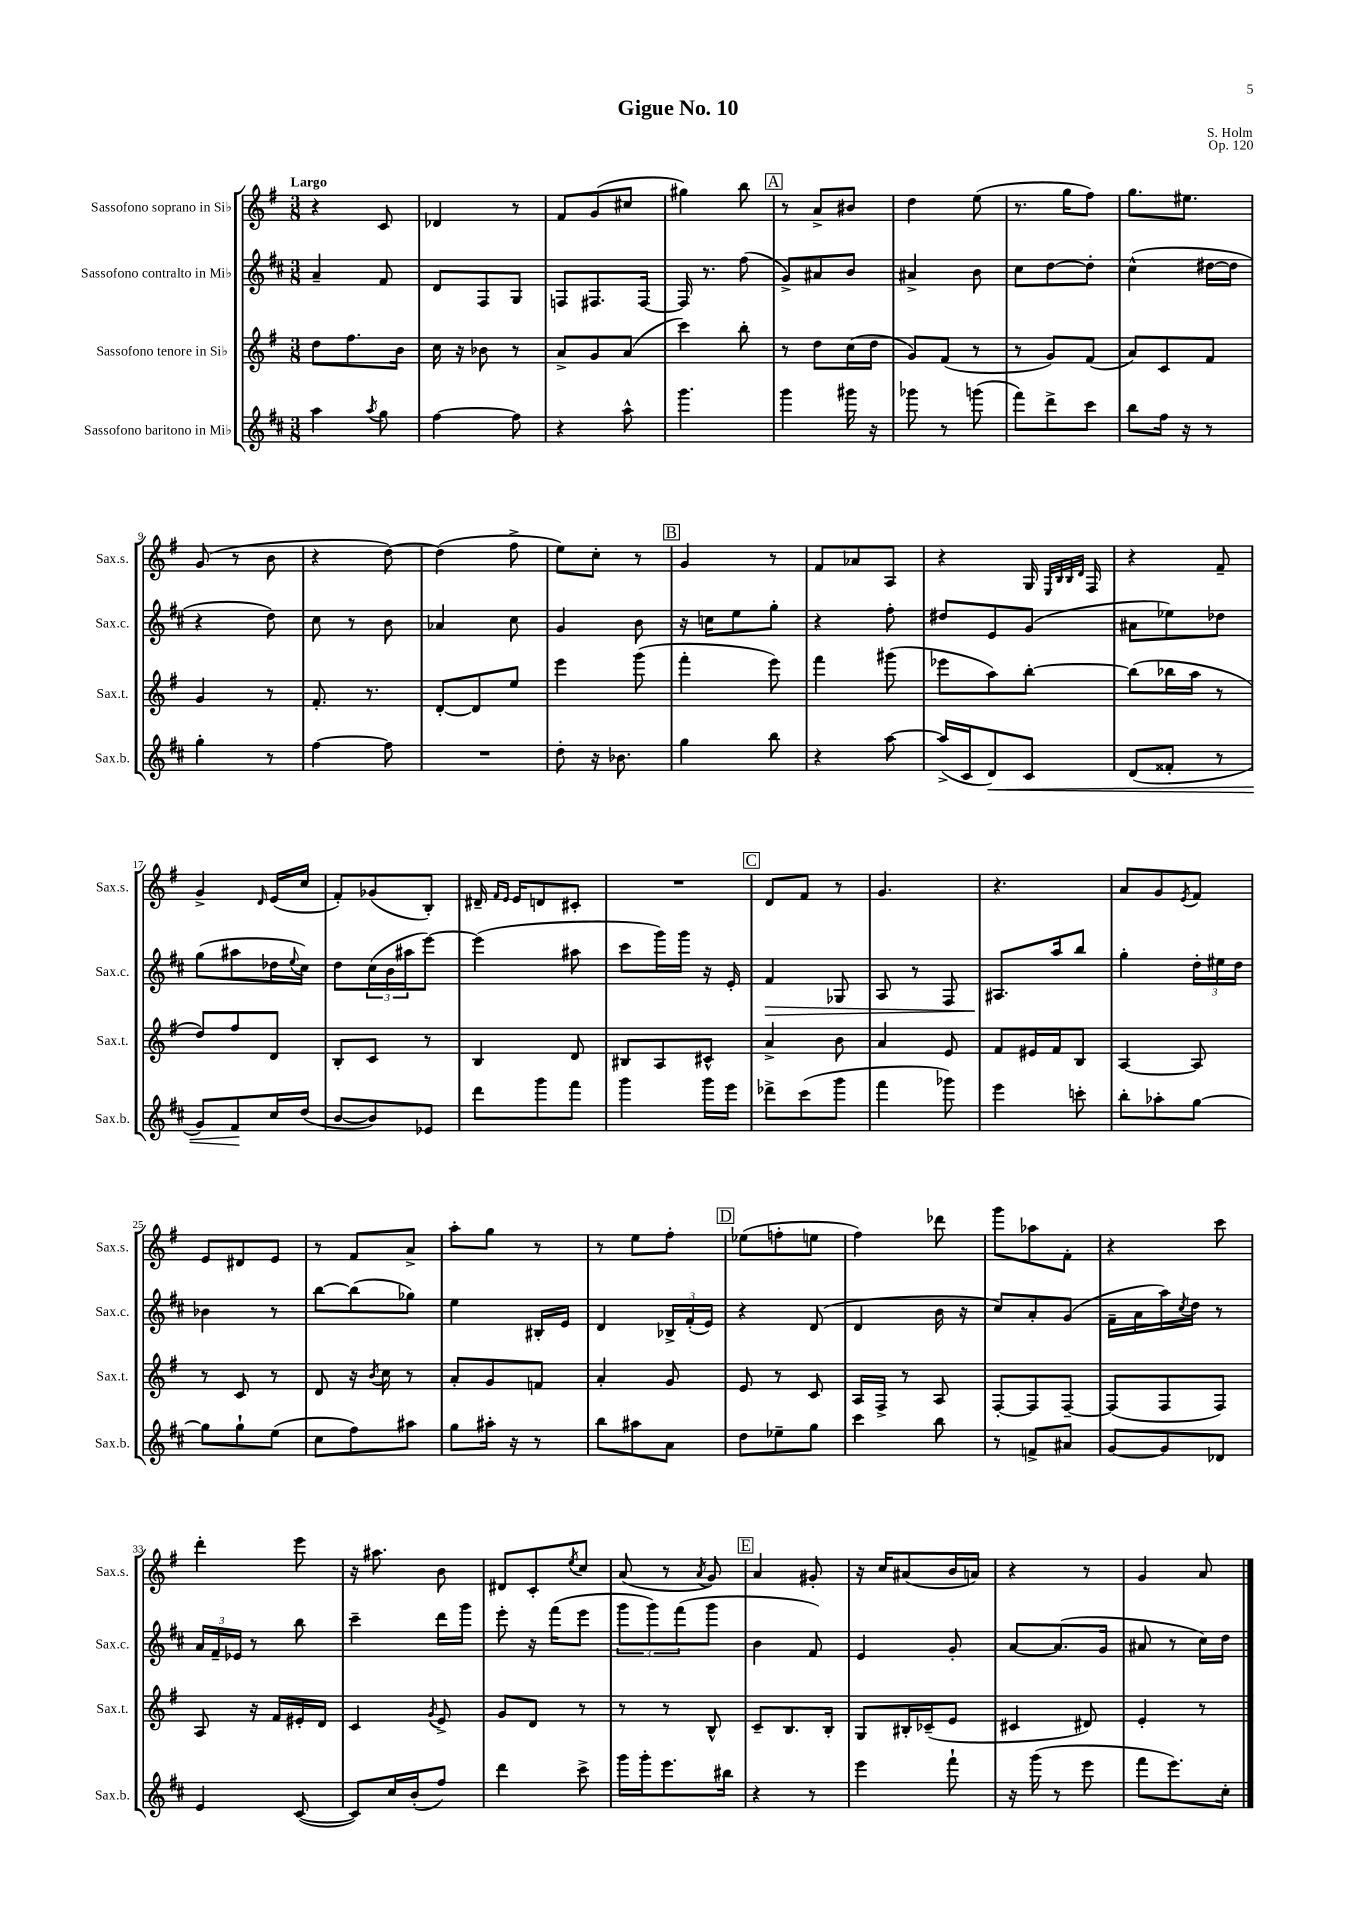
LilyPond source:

\header { title = "Gigue No. 10" composer = "S. Holm" opus = "Op. 120" }
<<
\new StaffGroup <<
\new Staff = "s0" \with { instrumentName = "Sassofono soprano in Sib" shortInstrumentName = "Sax.s." } {
    \clef treble \key g \major \numericTimeSignature \time 3/8 \tempo "Largo"
    r4 c'8 |
    des'4 r8 |
    fis'8 g'8( cis''8 |
    gis''4) b''8 |
    \mark \markup { \box "A" } r8 a'8-> bis'8 |
    d''4 e''8( |
    r8. g''16 fis''8) |
    g''8. eis''8. |
    g'8( r8 b'8 |
    r4 d''8~) |
    d''4( fis''8-> |
    e''8) c''8-. r8 |
    \mark \markup { \box "B" } g'4 r8 |
    fis'8 aes'8 a8 |
    r4 g16 \grace { e32 b32 b32 d'32 } fis16 |
    r4 fis'8-- |
    g'4-> \grace { d'16 } e'16( c''16 |
    fis'8-.) ges'8( b8-.) |
    dis'16-- \grace { fis'16 e'16 } e'16 d'8 cis'8-. |
    R4. |
    \mark \markup { \box "C" } d'8 fis'8 r8 |
    g'4. |
    r4. |
    a'8 g'8 \acciaccatura { e'8 } fis'8 |
    e'8 dis'8 e'8 |
    r8 fis'8 a'8-> |
    a''8-. g''8 r8 |
    r8 e''8 fis''8-. |
    \mark \markup { \box "D" } ees''8( f''8-. e''8 |
    fis''4) des'''8 |
    g'''8 aes''8 fis'8-. |
    r4 c'''8 |
    d'''4-. e'''8 |
    r16 ais''8. b'8 |
    dis'8 c'8-. \acciaccatura { e''8 } c''8 |
    a'8( r8 \acciaccatura { a'8 } g'8) |
    \mark \markup { \box "E" } a'4 gis'8-. |
    r16 c''16 ais'8( b'16 a'16) |
    r4 r8 |
    g'4 a'8 \bar "|." |
}
\new Staff = "s1" \with { instrumentName = "Sassofono contralto in Mib" shortInstrumentName = "Sax.c." } {
    \clef treble \key d \major \numericTimeSignature \time 3/8
    a'4-- fis'8 |
    d'8 fis8 g8 |
    f8 fis8. fis16~ |
    fis16 r8. fis''8( |
    \mark \markup { \box "A" } g'8->) ais'8 b'8 |
    ais'4-> b'8 |
    cis''8 d''8~ d''8-. |
    cis''4-^( dis''16~ dis''16 |
    r4 d''8) |
    cis''8 r8 b'8 |
    aes'4 cis''8 |
    g'4 b'8 |
    \mark \markup { \box "B" } r16 c''16 e''8 g''8-. |
    r4 fis''8-. |
    dis''8 e'8 g'8( |
    ais'8 ees''8) des''8 |
    g''8( ais''8 des''16 \appoggiatura { e''8 } cis''16) |
    d''8 \tuplet 3/2 { cis''16( b'16 ais''16 } e'''8~) |
    e'''4( ais''8 |
    cis'''8 g'''16) g'''16 r16 e'16-. |
    \mark \markup { \box "C" } fis'4\> ges8 |
    a8 r8 fis8 |
    ais8.\! a''16 b''8 |
    g''4-. \tuplet 3/2 { d''16-. eis''16 d''16 } |
    bes'4 r8 |
    b''8~ b''8( ges''8) |
    e''4 bis16-. e'16 |
    d'4 \tuplet 3/2 { bes16-> fis'16-.( e'16) } |
    \mark \markup { \box "D" } r4 d'8( |
    d'4 b'16 r16 |
    cis''8) a'8-. g'8( |
    fis'16-- a'16 a''16) \acciaccatura { cis''8 } d''16 r8 |
    \tuplet 3/2 { a'16 fis'16-- ees'16 } r8 b''8 |
    cis'''4-- d'''16 g'''16 |
    e'''8-. r16 fis'''16( e'''8 |
    \tuplet 3/2 { g'''8 g'''8) fis'''8( } g'''8 |
    \mark \markup { \box "E" } b'4 fis'8) |
    e'4 g'8-. |
    a'8~ a'8.( g'16 |
    ais'8 r8 cis''16) d''16 \bar "|." |
}
\new Staff = "s2" \with { instrumentName = "Sassofono tenore in Sib" shortInstrumentName = "Sax.t." } {
    \clef treble \key g \major \numericTimeSignature \time 3/8
    d''8 fis''8. b'16 |
    c''16 r16 bes'8 r8 |
    a'8-> g'8 a'8( |
    c'''4) b''8-. |
    \mark \markup { \box "A" } r8 d''8 c''16( d''16 |
    g'8) fis'8( r8 |
    r8 g'8) fis'8( |
    a'8) c'8 fis'8 |
    g'4 r8 |
    fis'8.-. r8. |
    d'8~-. d'8 e''8 |
    e'''4 g'''8( |
    \mark \markup { \box "B" } fis'''4-. e'''8) |
    fis'''4 gis'''8( |
    ees'''8 a''8) b''8~-. |
    b''8( bes''16 a''16 r8 |
    d''8) fis''8 d'8 |
    b8-. c'8 r8 |
    b4 d'8 |
    bis8 a8 cis'8-^ |
    \mark \markup { \box "C" } a'4-> b'8 |
    a'4 e'8 |
    fis'8 eis'16 fis'16 b8 |
    a4~ a8 |
    r8 c'8 r8 |
    d'8 r16 \acciaccatura { b'8 } c''16 r8 |
    a'8-. g'8 f'8 |
    a'4-. g'8 |
    \mark \markup { \box "D" } e'8 r8 c'8 |
    a16 fis16-> r8 a8 |
    fis8~-. fis8 fis8~-- |
    fis8( fis8 fis8) |
    a8 r16 fis'16 eis'16-. d'16 |
    c'4 \acciaccatura { g'8 } e'8-> |
    g'8 d'8 r8 |
    r8 r8 b8-^ |
    \mark \markup { \box "E" } c'8-- b8. b16-. |
    g8 bis16-. ces'16--( e'8 |
    cis'4 dis'8) |
    e'4-. r8 \bar "|." |
}
\new Staff = "s3" \with { instrumentName = "Sassofono baritono in Mib" shortInstrumentName = "Sax.b." } {
    \clef treble \key d \major \numericTimeSignature \time 3/8
    a''4 \acciaccatura { a''8 } g''8 |
    fis''4~ fis''8 |
    r4 a''8-^ |
    g'''4. |
    \mark \markup { \box "A" } g'''4 gis'''16 r16 |
    ges'''8 r8 g'''8( |
    fis'''8) d'''8-> cis'''8 |
    b''8 fis''16 r16 r8 |
    g''4-. r8 |
    fis''4~ fis''8 |
    R4. |
    d''8-. r16 bes'8. |
    \mark \markup { \box "B" } g''4 b''8 |
    r4 a''8~ |
    a''16->( cis'16 d'8\<) cis'8 |
    d'8( fisis'8-. r8 |
    g'8) fis'8\! cis''16 d''16( |
    b'8~ b'8) ees'8 |
    d'''8 g'''8 fis'''8 |
    g'''4 g'''16 e'''16 |
    \mark \markup { \box "C" } des'''8-> cis'''8( g'''8 |
    fis'''4 ges'''8) |
    e'''4 c'''8-. |
    b''8-. aes''8-. g''8~ |
    g''8 g''8-! e''8( |
    cis''8 fis''8) ais''8 |
    g''8 ais''16-. r16 r8 |
    b''8 ais''8 a'8 |
    \mark \markup { \box "D" } d''8 ees''8-- g''8 |
    cis'''4 b''8 |
    r8 f'8-> ais'8 |
    g'8~ g'8 des'8 |
    e'4 cis'8~( |
    cis'8) cis''16 b'16-.( fis''8) |
    d'''4 cis'''8-> |
    g'''16 g'''16-. e'''8. bis''16 |
    \mark \markup { \box "E" } r4 r8 |
    e'''4 fis'''8-! |
    r16 g'''16( r8 e'''8 |
    fis'''8 e'''8.) cis''16-. \bar "|." |
}
>>
>>
